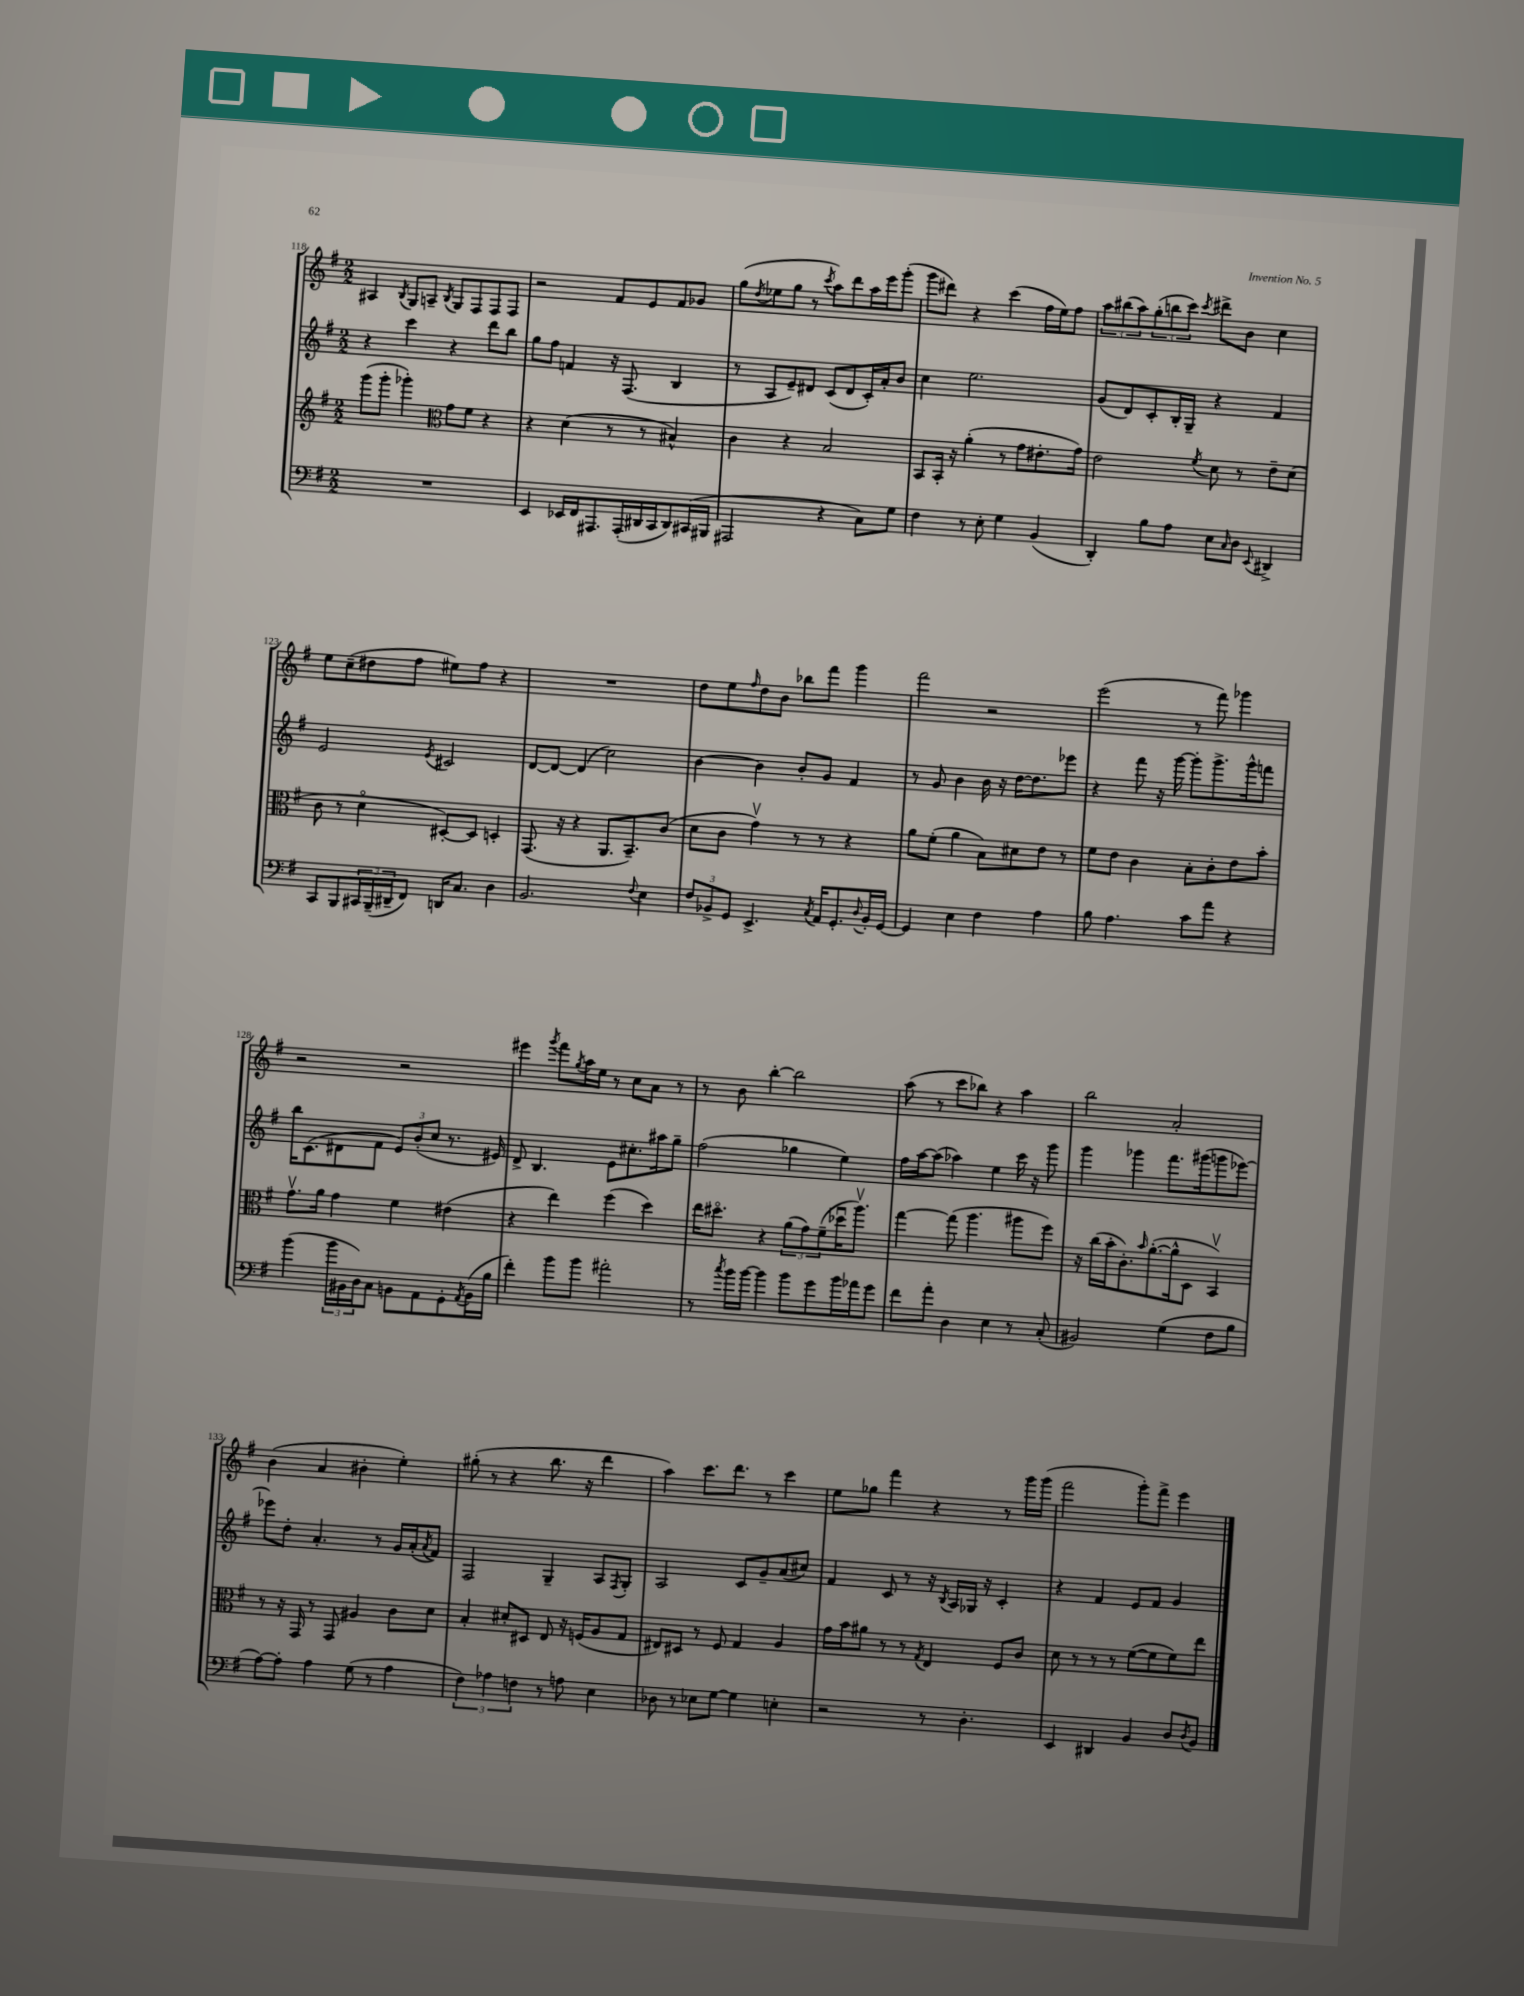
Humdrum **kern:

**kern	**kern	**kern	**kern
*staff4	*staff3	*staff2	*staff1
*clefF4	*clefG2	*clefG2	*clefG2
*k[f#]	*k[f#]	*k[f#]	*k[f#]
*M2/2	*M2/2	*M2/2	*M2/2
1r	(8ggg	4r	4A#
.	8ggg'	.	.
.	.	.	8qB
.	4ggg-')	4ccc	8G
.	.	.	8A~
*	*clefC3	*	*
.	.	.	8qB
.	8g	4r	8G
.	8f#	.	8F#
.	4r	8ddd	8F#
.	.	8bb	8F#
=	=	=	=
4EE	4r	8gg	2r
.	.	8ff#	.
16EE-	(4d	4f	.
16FF#	.	.	.
8.AAA#	.	.	.
.	8r	16r	8f#
(16AAA#'	.	(8.F#	.
16DD#	8r	.	8e
16CC	.	.	.
8DD#)	4B#^^)	4B	8f#
(16CC#	.	.	8g-
16BBB#	.	.	.
=	=	=	=
2AAA#	4c	8r	(8gg
.	.	.	8qdd
.	.	8A	8ee-
.	4r	8e~)	8gg
.	.	8d#	8r
.	.	.	8qccc
4r	2B	(8c	8aa)
.	.	8d#	8ddd
8C)	.	16c')	16aa
.	.	16a'	16eee
8G	.	8b	(8ggg'
=	=	=	=
4F#	8BB	4cc	8ggg
.	16BB'	.	8ddd#)
.	16r	.	.
8r	(4a'	2.ee	4r
8E'	.	.	.
4G	8r	.	(4ccc
.	8g	.	.
(4BB	8.e#'	.	16ff#
.	.	.	16ee)
.	.	.	8ff#
.	16g)	.	.
=	=	=	=
4DD')	2e	(8g	12aa
.	.	.	(12bb#
.	.	8d)	.
.	.	.	12aa)
8B	.	8c'	(12gg'
.	.	.	12bb
8A	.	16B'	.
.	.	.	12ccc)
.	.	16G~	.
.	8qf#	.	8qccc
8E	8d	4r	8ddd#^
16qqC	.	.	.
8D	8r	.	8b
8qqEE	.	.	.
4DD#^	8e~	4f#	4cc
.	(8d	.	.
=	=	=	=
8CC	8c	2e	8ee
8BBB	8r	.	(8cc~
24CC#	4do	.	8dd#
(24BBB~	.	.	.
24DD#~	.	.	.
8FF#)	.	.	8ff#
.	.	8qe	.
16DD	[8D#')	2c#	8ee#)
8.C	.	.	.
.	8D#]	.	8ff#
4D	4D'	.	4r
=	=	=	=
2.BB	(8.GG	[8d	1r
.	.	8d_	.
.	16r	.	.
.	4r	(4d]	.
.	8.AA	2cc)	.
.	8.BB~)	.	.
8qqF#	.	.	.
4E	.	.	.
.	(8c	.	.
=	=	=	=
12F#	8d	[4b	8dd
12BB-^	.	.	.
.	8c	.	8ee
12GG	.	.	.
.	.	.	16qqff#
4.EE^	4gv)	4b]	8dd
.	.	.	8b
.	8r	8b'	8bb-
8qC	.	.	.
16AA	8r	8g	8fff#
8.GG'	.	.	.
.	4r	4f#	4ggg
8qqD	.	.	.
16BB-'	.	.	.
[16GG	.	.	.
=	=	=	=
4GG]	8a	8r	2fff#
.	(8f#'	8g	.
4E	4a	4b	.
4F#	8B)	16b	2r
.	.	16r	.
.	8d#	[16dd	.
.	.	8.dd]	.
4A	8e	.	.
.	8r	8eee-	.
=	=	=	=
8B	8f#	4r	(2eee
4.A	8e	.	.
.	4c	8fff#	.
.	.	16r	.
.	.	[16ggg	.
8c	8B'	8ggg']	8r
8a	8c'	8.ggg^	8fff#)
4r	8e	.	4ggg-
.	.	16ggg^^	.
.	8b'	8fff	.
=	=	=	=
(4b	8.gv	16bb	2r
.	.	(8.c	.
.	16a	.	.
24b	4g	8d#	.
24BB#	.	.	.
24D)	.	.	.
8C	.	8f#	.
8BB	4f#	12e)	2r
.	.	(12b'	.
8AA	.	.	.
.	.	12cc	.
8GG'	(4e#	8.r	.
8qAA	.	.	.
(16BB	.	.	.
16B	.	16e#)	.
=	=	=	=
4f#')	4r	8d^	4eee#
.	.	4.B	.
.	.	.	8qggg
8b	4ee)	.	8fff#
.	.	.	8qgg
8b	.	.	16aa
.	.	.	16ee
2a#'	(4ff#	8e	8r
.	.	8.cc#'	8cc
.	4dd)	.	8a
.	.	16aa#	.
.	.	8gg~	8r
=	=	=	=
8r	16ee	(2ff#	8r
.	8.dd#o	.	.
8qcc	.	.	.
16b	.	.	8b
[16b	.	.	.
4b]	4r	.	[4bb'
8b	(12a	4gg-	2bb]
.	12g)	.	.
8g	.	.	.
.	(12f#~	.	.
16b	16dd-u	4ee)	.
16a-	8.aav)	.	.
8g	.	.	.
=	=	=	=
8f#	[4gg	16ff#	(8aa
.	.	[16aa	.
8a'	.	(8aa]	8r
4D	(8gg]	4aa-)	8ccc
.	4.aa	.	8bb-)
4E	.	4ee	4r
8r	8aa#	16ccc	4aa
.	.	16r	.
(8C'	8ff#)	8ggg	.
=	=	=	=
2BB#)	16r	4ggg	2bb
.	(16cc	.	.
.	16b'	.	.
.	8.c')	.	.
.	.	4ggg-	.
.	16qqb	.	.
.	([8.a'	.	.
(4G	.	8.fff#	2a'
.	16a^^]	.	.
.	8D	.	.
.	.	(16ggg#	.
8F#	4BBv)	8ggg	.
8B	.	[8eee-)	.
=	=	=	=
[8A)	8r	8eee-]	(4b
8A']	16r	8dd'	.
.	16GG	.	.
4A	8r	4.a'	4a
.	8GG	.	.
(8G	4A#	.	4b#'
8r	.	8r	.
4A	8c	16g	4ee')
.	.	(16a'	.
.	.	8qa	.
.	8d	8f#)	.
=	=	=	=
6F#)	4B'	2F#	(8gg#'
.	.	.	8r
6A-	.	.	.
.	8d#'	.	4r
6F	.	.	.
.	8D#	.	.
8r	8E	4G~	8.bb
8A	16r	.	.
.	(16F	.	16r
4E	8A	8A	4ddd
.	.	8qF#	.
.	8G	8G'	.
=	=	=	=
8D-	8E#)	2A	4aa)
8r	8D#	.	.
8E-	8r	.	8.ccc
[8G	8F#	.	.
.	.	.	8.ddd
4G]	4G	8c	.
.	.	8g~	8r
4E'	4A	(8a	4ccc
.	.	8cc#)	.
=	=	=	=
2r	16g	4f#	8ee
.	16b	.	.
.	8a#	.	8gg-
.	8r	8c	4fff#
.	8r	8r	.
.	8qG	.	.
8r	4E	16r	4r
.	.	8qB	.
.	.	16A	.
4.D'	.	16G-	.
.	.	16r	.
.	8F#	4c'	8r
.	8c	.	16ggg
.	.	.	(16ggg
=	=	=	=
4EE	8d	4r	2fff#
.	8r	.	.
4DD#	8r	4f#	.
.	8r	.	.
4BB	([8f#	8e	8ggg')
.	8f#]	8f#	8fff#^
8D	8f#)	4g	4eee
8qD	.	.	.
8BB	8ee	.	.
==	==	==	==
*-	*-	*-	*-
